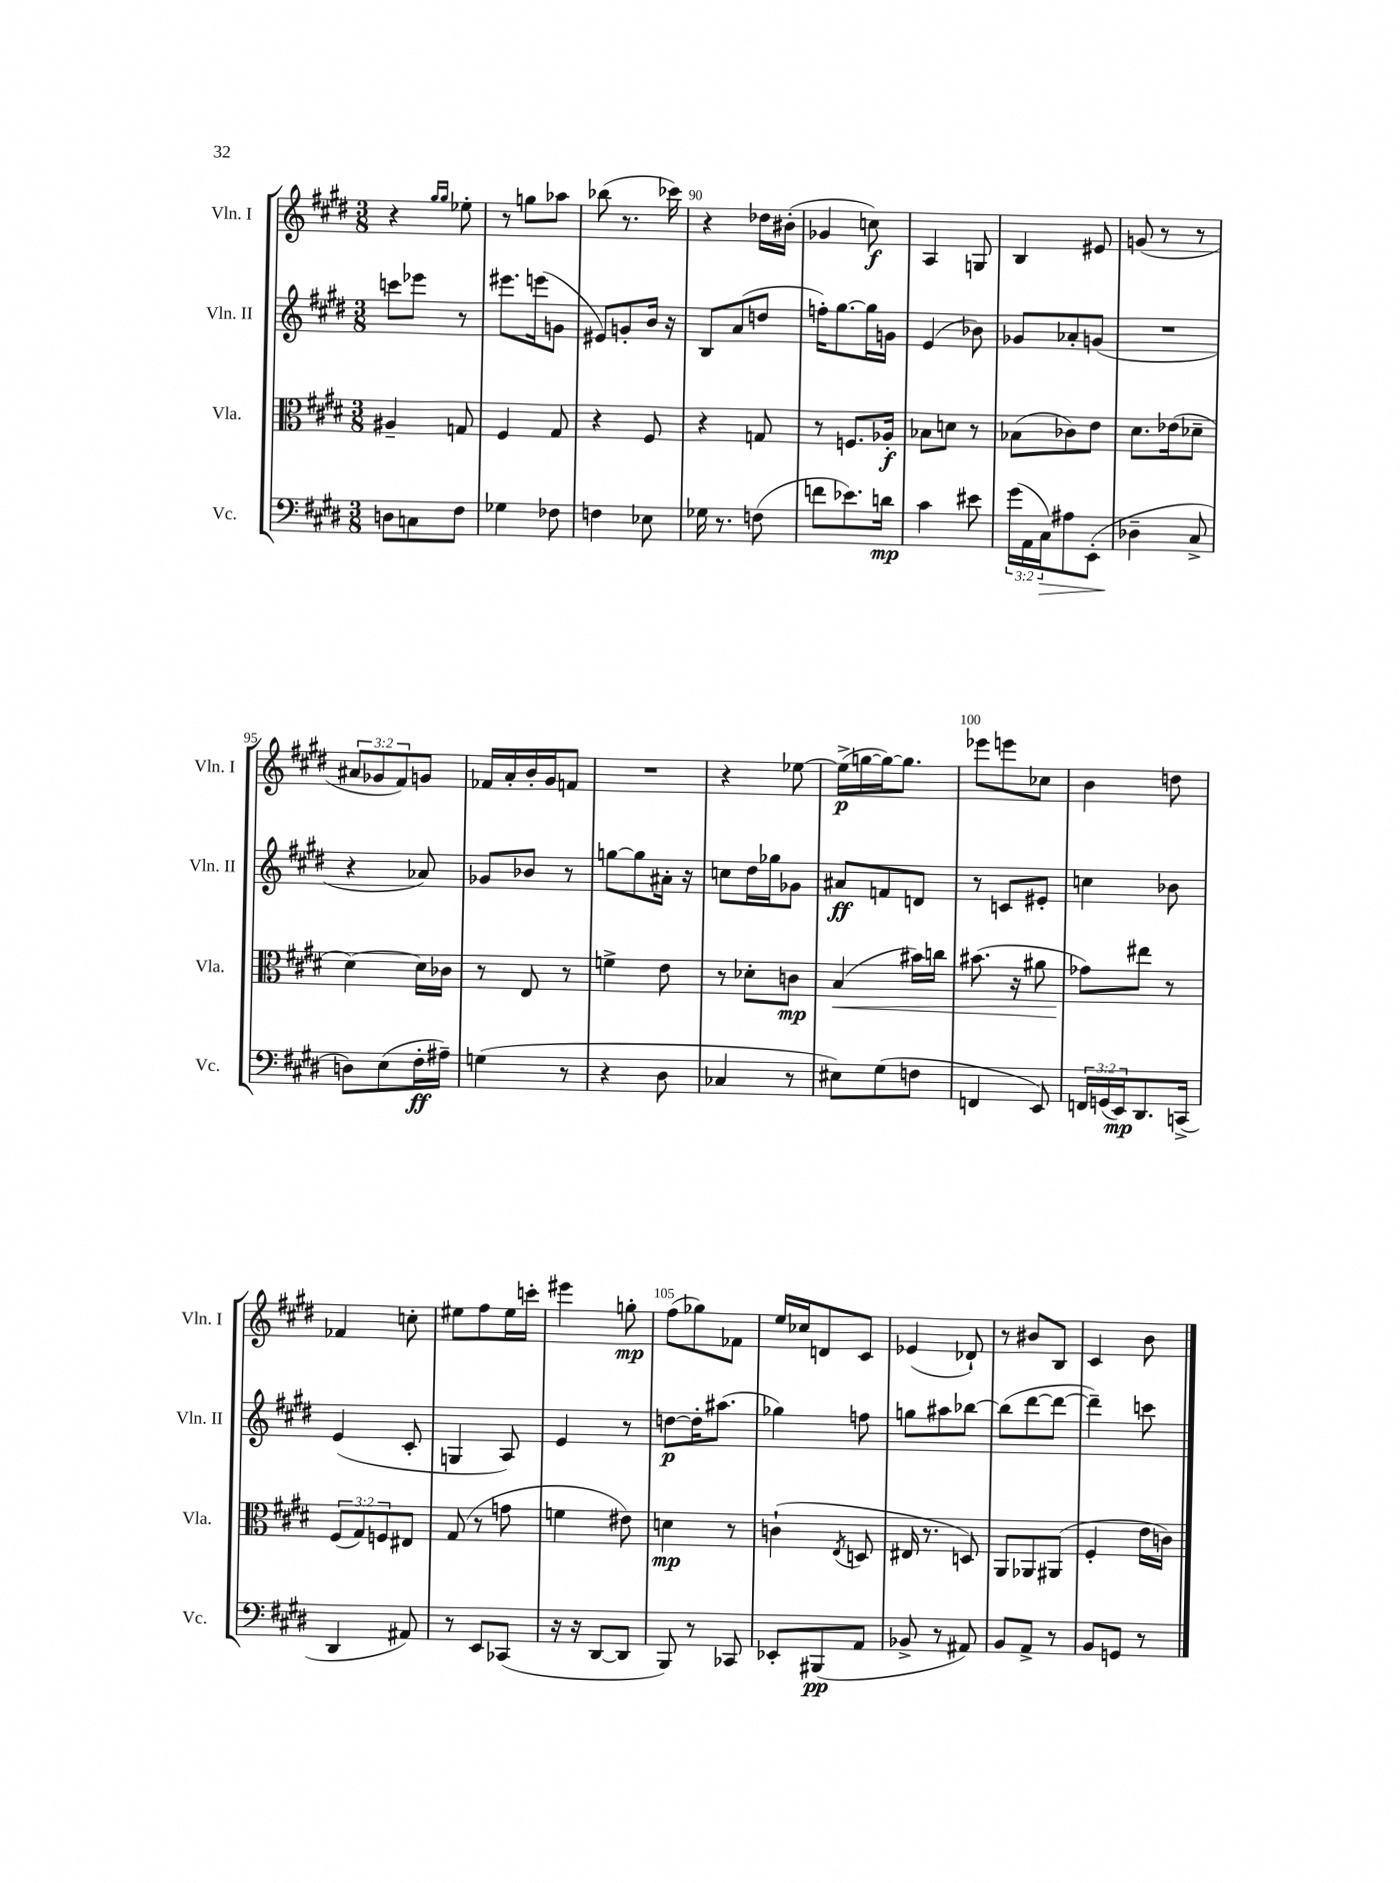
<<
\new StaffGroup <<
\new Staff = "s0" \with { instrumentName = "Vln. I" shortInstrumentName = "Vln. I" } {
    \clef treble \key e \major \numericTimeSignature \time 3/8 \override Staff.TupletNumber.text = #tuplet-number::calc-fraction-text
    r4 \grace { gis''16 gis''16 } ees''8-. |
    r8 g''8 aes''8 |
    bes''8( r8. ces'''16) |
    r4 des''16 bis'16-.( |
    ges'4 c''8\f) |
    a4 g8 |
    b4 eis'8 |
    g'8( r8 r8 |
    \tuplet 3/2 { ais'8 ges'8 fis'8) } g'8 |
    fes'16 a'16-. b'16-. gis'16 f'8 |
    R4. |
    r4 ees''8~ |
    ees''16->\p( g''16~ g''16~) g''8. |
    ees'''8 e'''8 ces''8 |
    b'4 d''8 |
    fes'4 c''8-. |
    eis''8 fis''8 eis''16 c'''16-. |
    eis'''4 g''8-.\mp |
    fis''8( ges''8) fes'8 |
    e''16 ces''16 d'8 cis'8 |
    ees'4( des'8-!) |
    r8 bis'8 b8 |
    cis'4 b'8 \bar "|." |
}
\new Staff = "s1" \with { instrumentName = "Vln. II" shortInstrumentName = "Vln. II" } {
    \clef treble \key e \major \numericTimeSignature \time 3/8
    c'''8 ees'''8 r8 |
    eis'''8. e'''16( g'8 |
    eis'8) g'8-. b'16 r16 |
    b8 a'8( d''8 |
    f''16-.) gis''8.~ gis''16 g'16 |
    e'4( bes'8) |
    ges'8 aes'8-. g'8( |
    R4. |
    r4 aes'8) |
    ges'8 bes'8 r8 |
    g''8~ g''8 ais'16-. r16 |
    c''8 dis''16 ges''16 ges'8 |
    ais'8\ff f'8 d'8 |
    r8 c'8 eis'8-. |
    c''4 bes'8 |
    e'4( cis'8-. |
    g4 a8) |
    e'4 r8 |
    d''8~\p d''16-. ais''8.( |
    ges''4) f''8 |
    g''8 ais''8 bes''8~ |
    bes''8( dis'''8~ dis'''8~ |
    dis'''4--) c'''8 \bar "|." |
}
\new Staff = "s2" \with { instrumentName = "Vla." shortInstrumentName = "Vla." } {
    \clef alto \key e \major \numericTimeSignature \time 3/8 \override Staff.TupletNumber.text = #tuplet-number::calc-fraction-text
    ais4-- g8 |
    fis4 gis8 |
    r4 fis8 |
    r4 g8 |
    r8 f8. aes16-.\f |
    bes8 d'8 r8 |
    bes8( ces'8) e'8 |
    dis'8. ees'16( des'8-- |
    dis'4~) dis'16 ces'16 |
    r8 e8 r8 |
    f'4-> e'8 |
    r8 des'8-. c'8\mp |
    b4\<( bis'16) c''16 |
    bis'8.( r16 ais'8 |
    ges'8\!) eis''8 r8 |
    \tuplet 3/2 { fis8( gis8) f8 } eis8 |
    gis8( r8 g'8 |
    f'4 eis'8) |
    d'4\mp r8 |
    c'4-!( \acciaccatura { e8 } d8 |
    eis16 r8. d8) |
    a,8 aes,8 ais,8( |
    fis4-. e'16 c'16) \bar "|." |
}
\new Staff = "s3" \with { instrumentName = "Vc." shortInstrumentName = "Vc." } {
    \clef bass \key e \major \numericTimeSignature \time 3/8 \override Staff.TupletNumber.text = #tuplet-number::calc-fraction-text
    d8 c8 fis8 |
    ges4 fes8 |
    f4 ees8 |
    ges16 r8. f8( |
    f'8 ees'8.) d'16\mp |
    cis'4 eis'8 |
    \tuplet 3/2 { gis'16( a,16 cis16\>) } ais8 e,8-.( |
    des4--\! cis8-> |
    d8) e8( fis16-.\ff ais16--) |
    g4( r8 |
    r4 dis8 |
    ces4 r8 |
    eis8) gis8( f8 |
    f,4 e,8) |
    \tuplet 3/2 { f,16 g,16( e,16\mp) } dis,8. c,16->( |
    dis,4 ais,8) |
    r8 e,8 ces,8( |
    r16 r16 dis,8~ dis,8 |
    b,,8) r8 ces,8 |
    ees,8-. bis,,8\pp( a,8 |
    bes,8-> r8 ais,8) |
    b,8 a,8-> r8 |
    b,8 g,8 r8 \bar "|." |
}
>>
>>
\layout { \context { \Score currentBarNumber = #87 \override BarNumber.break-visibility = ##(#f #t #t) barNumberVisibility = #(every-nth-bar-number-visible 5) } }
